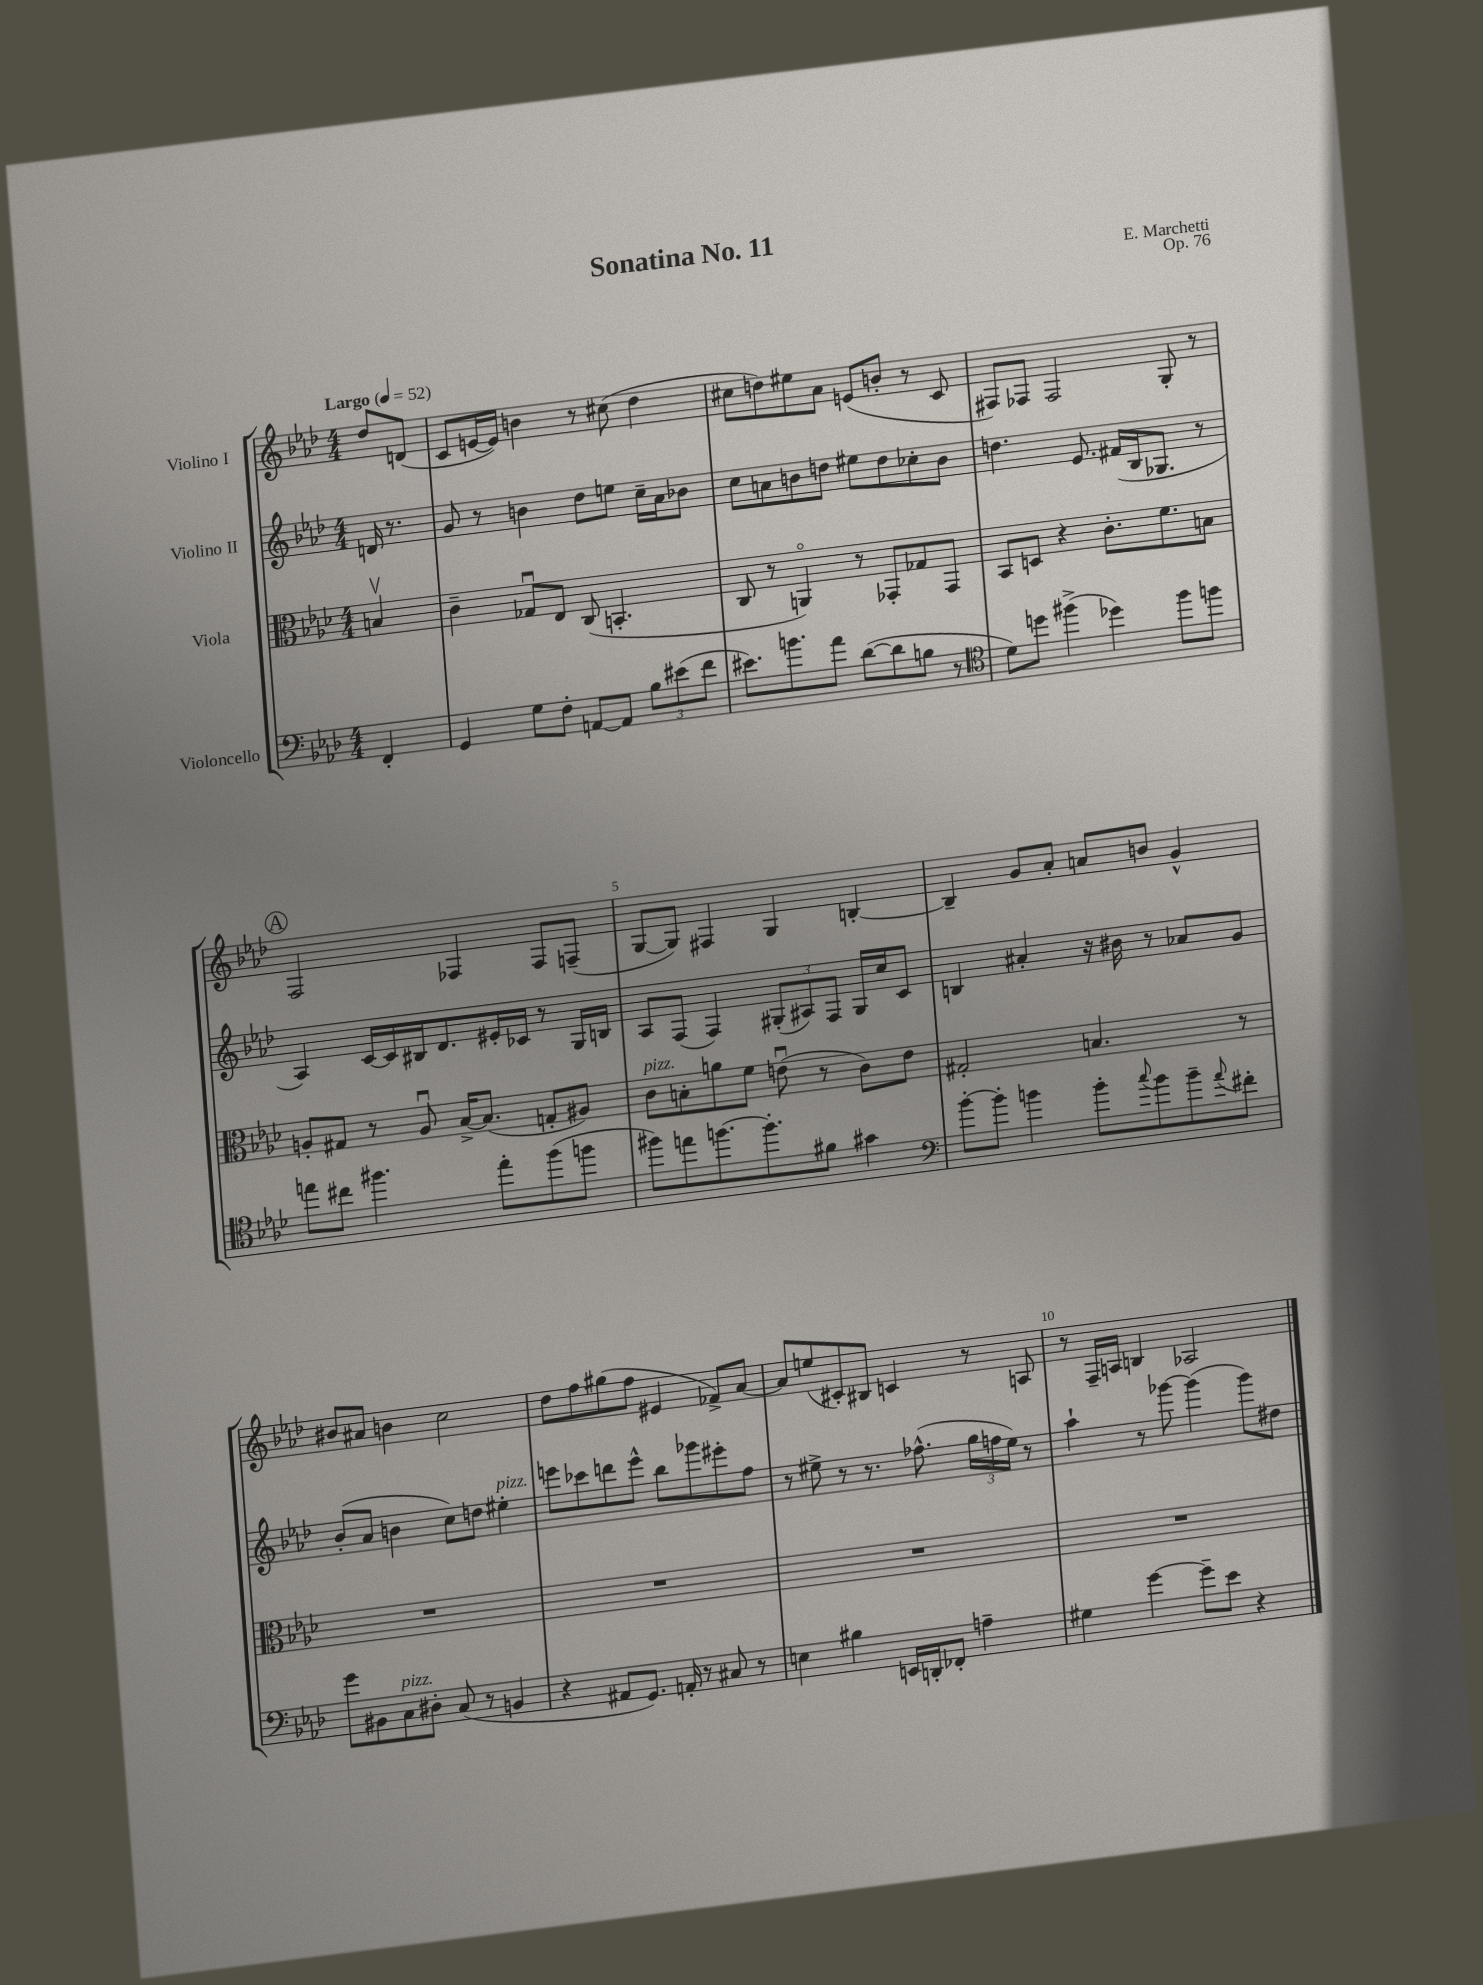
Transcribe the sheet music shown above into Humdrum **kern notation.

**kern	**kern	**kern	**kern
*part4	*part3	*part2	*part1
*staff4	*staff3	*staff2	*staff1
*I"Violoncello	*I"Viola	*I"Violino II	*I"Violino I
*clefF4	*clefC3	*clefG2	*clefG2
*k[b-e-a-d-]	*k[b-e-a-d-]	*k[b-e-a-d-]	*k[b-e-a-d-]
*M4/4	*M4/4	*M4/4	*M4/4
*MM52	*MM52	*MM52	*MM52
=	=	=	=
!	!	!	!LO:TX:a:B:t=Largo
4FF'/	4Bnv/	16dn/	8dd-/L
.	.	8.r	.
.	.	.	(8dn/J
=1	=1	=1	=1
4GG/	4c~\	8g/	8c/L
.	.	8r	[16en/L
.	.	.	16e/JJ])
8G\L	8G-Xu/L	4bn\	4bn\
8F'\J	8E-/J	.	.
[8AAn/L	(8C/	8dd-\L	8r
8AA/J]	4.BBn'/	8een\J	(8cc#X\
12B-\L	.	16cc~\LL	4dd-\
.	.	16a-\J	.
(12e#X\	.	.	.
.	.	8b-X\J	.
12f\J	.	.	.
=2	=2	=2	=2
8.e#X\L)	8C/	8cc\L	8cc#X\L
.	8r	8an\	8ddn\)
8.bn\	.	.	.
.	4AAn/)	8bn\	8ee#X\
8a-\J	.	8ddn\J	8a-\J
([8d-\L	8r	8ee#X\L	(8en/L
8d-\]	8GG-X'/L	8dd\	8bn'/J
8Bn\J	8G-X/	8cc-X'\	8r
8r	8GG-/J	8b\J	8c/
=3	=3	=3	=3
*clefC4	*	*	*
8d-\L)	8BB-/L	4.ddn\	8F#X/L)
8ddn\J	8Dn/J	.	8F-X/J
(4ff#X^\	4r	.	2F-/
.	.	8.e-/	.
4dd-X\)	8.c'\L	.	.
.	.	(16f#X/LL	.
.	.	16B-/J	.
.	8.f\	8.G-X/J	.
8ff#\L	.	.	8G'/
8ffn\J	8Bn\J	8r	8r
!!LO:LB:g=z
!!LO:REH:place=s1:t=A
=4	=4	=4	=4
8een\L	8An'/L	4A-/)	2F/
8cc#X\J	8G#X/J	.	.
4.ff#X\	8r	[16c/LL	.
.	.	16c/]	.
.	8Au/	16B#X/J	.
.	.	8.d-/	.
.	[16B-^/KL	.	4F-X/
.	(8.B-/J]	.	.
8ee'\L	.	16e#X'/L	.
.	.	16c-X/JJ	.
(8ff#\	8Gn'/L	8r	8F-/L
8ffn\J	8A#X/J)	16G/LL	(8Fn~/J
.	.	16Bn/JJ	.
=5	=5	=5	=5
!	!LO:TX:a:i:t=pizz.	!	!
8ff#X\L)	8c\L	8A-/L	[8G/L
8een\	8Bn'\	(8F/J	8G/J])
[8.ffn\	8an\	4F/)	4F#X/
.	8f\J	.	.
8.ff'\]	.	.	.
.	(8enu\	(12G#X'/L	4G/
.	.	12A#X/)	.
8f#X\J	8r	.	.
.	.	12F/J	.
4g#X\	8c\L)	16G#/LL	[4Bn'/
.	.	16cc/J	.
.	8e\J	8c/J	.
=6	=6	=6	=6
*clefF4	*	*	*
[8b-'\L	2G#X'/	4Bn/	4B~/]
8b-'\J]	.	.	.
4bn\	.	4a#X'/	8g/L
.	.	.	8a-'/J
8b'\L	4.Bn/	16r	8an/L
.	.	16b#X\	.
8qqcc/	.	.	.
8b\	.	8r	8bn/J
8b~\	.	8a-X/L	4g^^/
8qqa-/	.	.	.
8f#X'\J	8r	8g/J	.
!!LO:LB:g=z
=7	=7	=7	=7
8g\L	1r	(8b-'/L	8b#X/L
8BB#X\	.	8a-/J	8a#X/J
!LO:TX:a:i:t=pizz.	!	!	!
8C\	.	4bn\	4bn\
8D#X'\J	.	.	.
(8C/	.	8cc\L)	2cc\
8r	.	8ddn\J	.
!	!	!LO:TX:a:i:t=pizz.	!
4BBn/	.	4ee#X'\	.
=8	=8	=8	=8
4r	1r	8eeen\L	8dd-\L
.	.	8ccc-X\	8ff\
8AA#X/L	.	8dddn\	(8gg#X\
8.GG/J)	.	8eee^^\J	8ff\J
.	.	8bb-\L	4e#X/
16AAn'/	.	.	.
8r	.	8ggg-X\	.
8C#X/	.	8eee#X'\	8f-X^/L)
8r	.	8ff\J	[8a-/J
=9	=9	=9	=9
4En\	1r	8r	8a-/L]
.	.	8ee#X^\	(8een/
4B#X\	.	8r	8c#X'/)
.	.	8.r	8B#X/J
16EEn/LL	.	.	4cn/
16DDn'/J	.	(8.ff-X^^\	.
8FF-X'/J	.	.	.
4An~\	.	24gg\LL	8r
.	.	24ffn\	.
.	.	24ee#\JJ)	.
.	.	8r	8An/
=10	=10	=10	=10
4G#X\	1r	4aa-`\	8r
.	.	.	16F~/LL
.	.	.	16An/JJ
[4g\	.	8r	4Bn/
.	.	[8ggg-X\	.
8g~\L]	.	(4ggg-\]	2A-X/
8e-\J	.	.	.
4r	.	8ggg-\L)	.
.	.	8dd#X\J	.
==	==	==	==
*-	*-	*-	*-
